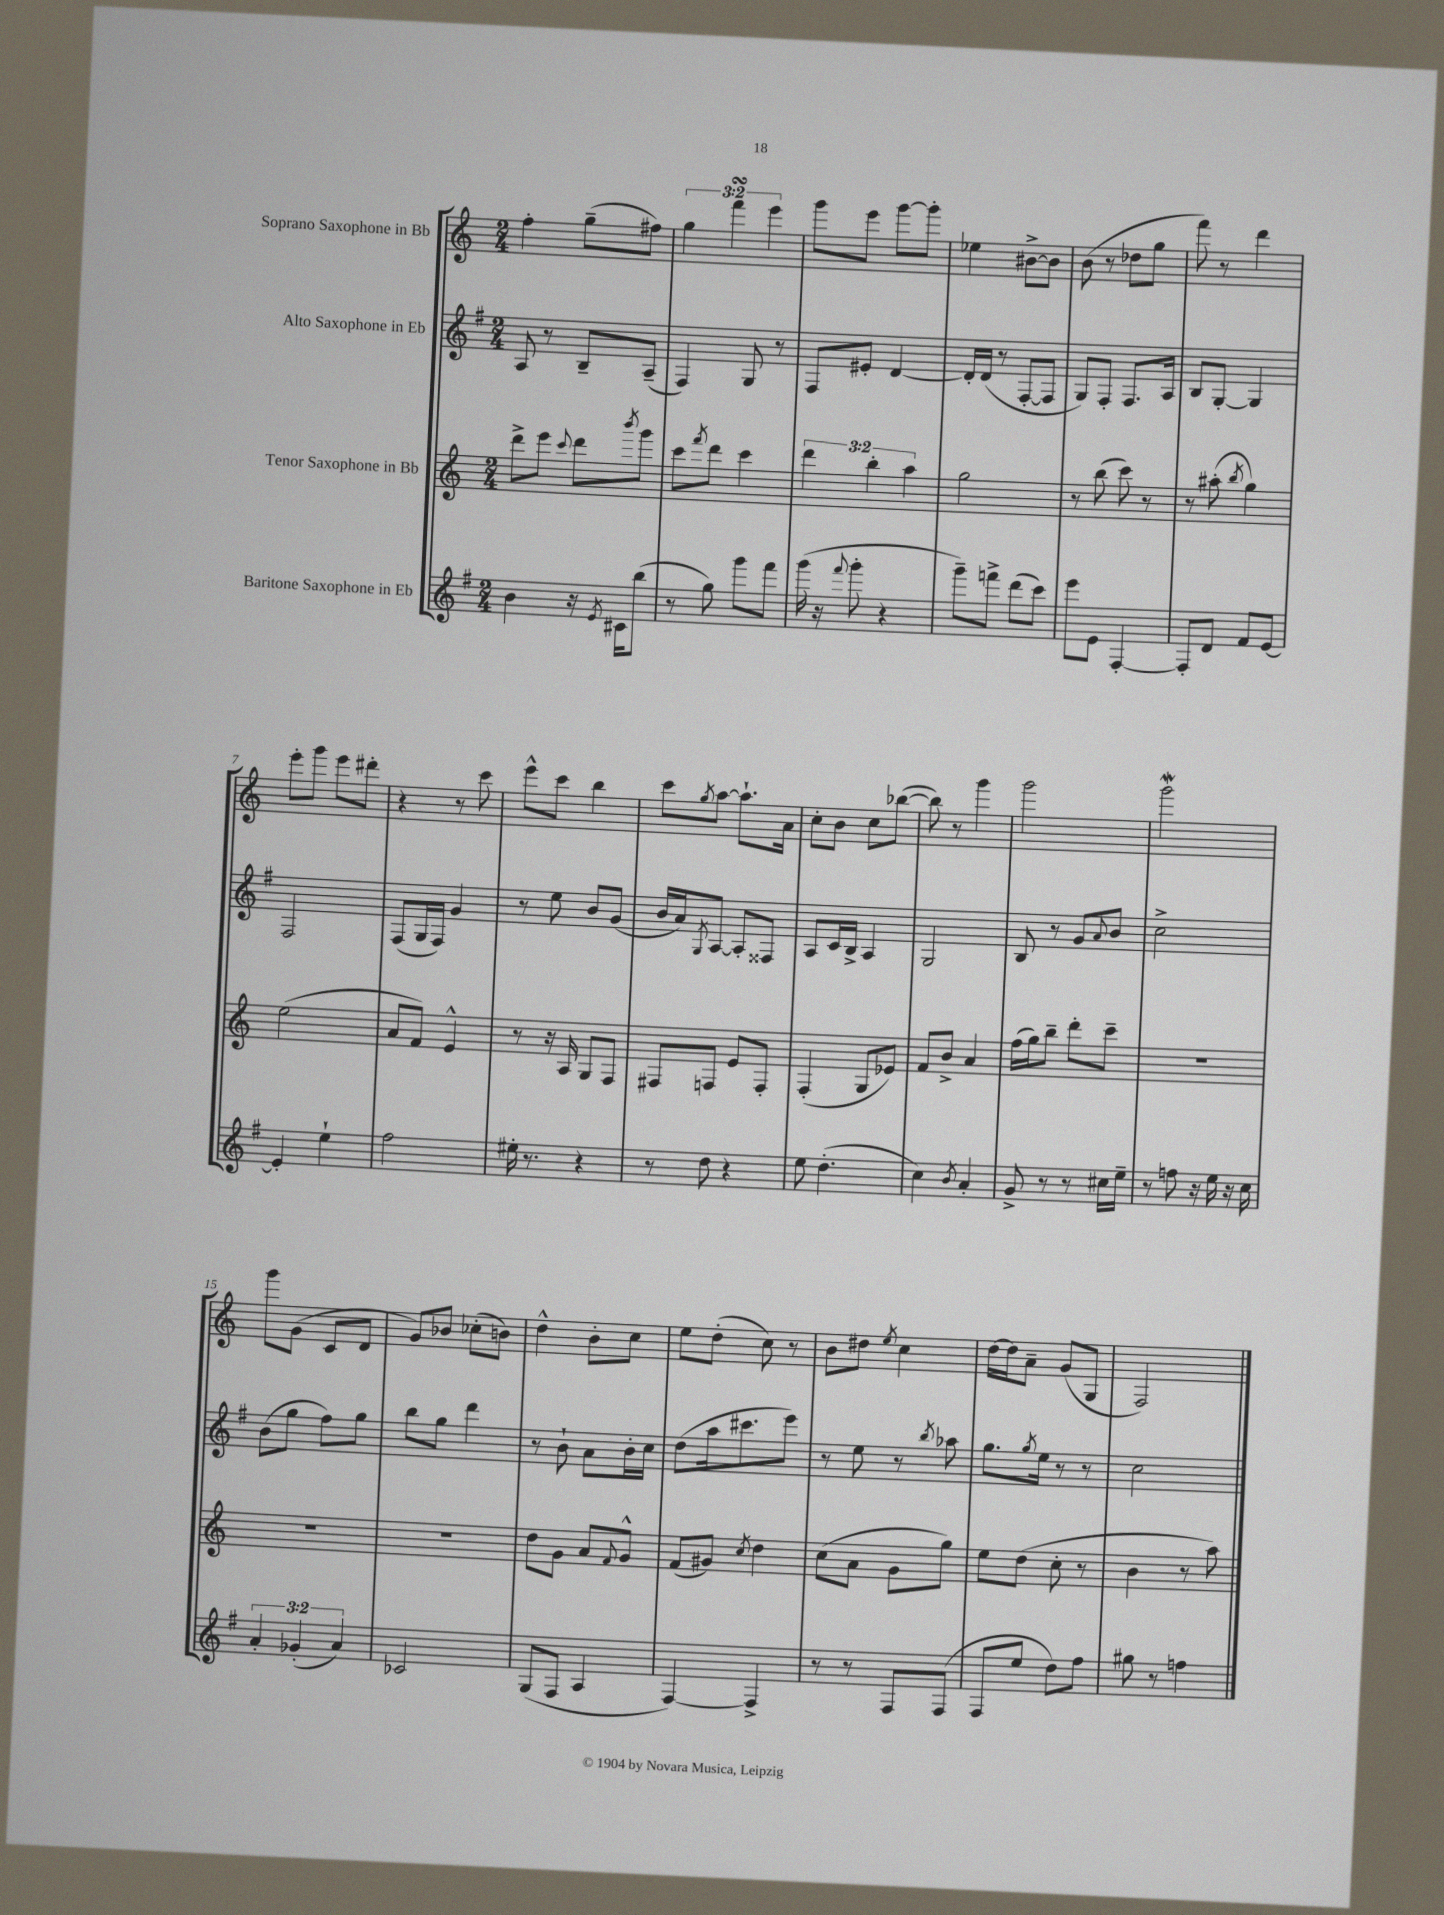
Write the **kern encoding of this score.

**kern	**kern	**kern	**kern
*staff4	*staff3	*staff2	*staff1
*clefG2	*clefG2	*clefG2	*clefG2
*k[f#]	*k[]	*k[f#]	*k[]
*M2/4	*M2/4	*M2/4	*M2/4
4b\	8ddd^\L	8A/	4ff'\
.	8eee\J	8r	.
.	8qqccc/	.	.
16r	8ddd\L	8B~/L	(8gg~\L
8qe/	.	.	.
16c#\LK	.	.	.
.	8qbbb/	.	.
(8bb\J	8ggg\J	(8A~/J	8ff#\J)
=	=	=	=
8r	8ccc\L	4F#/)	6gg\
.	8qfff/	.	.
8gg\)	8ddd\J	.	.
.	.	.	6fff\
8ggg\L	4ccc\	8G/	.
.	.	.	6eee\
8fff#\J	.	8r	.
=	=	=	=
(16ggg\	6ddd\	8F#/L	8ggg\L
16r	.	.	.
8qqfff#/	.	.	.
8ggg'\	.	8e#'/J	8eee\J
.	6bb'\	.	.
4r	.	[4d/	[8ggg\L
.	6aa\	.	.
.	.	.	8ggg'\]J
=	=	=	=
8ggg~\L)	2gg\	16d'/]LL	4ee-\
.	.	(16d/JJ	.
8fff^\J	.	8r	.
(8ddd\L	.	[8F#'/L	[8b#^\L
8ccc\J)	.	8F#/]J	8b#\]J
=	=	=	=
8eee\L	8r	8G/L)	(8b\
8e\J	(8bb\	8F#'/J	8r
[4F#'/	8ccc\)	8.F#/L	8dd-\L
.	8r	.	8gg\J
.	.	16A/Jk	.
=	=	=	=
8F#'/]L	8r	8B/L	8fff\)
8d/J	(8aa#'\	[8G'/J	8r
.	8qbb/	.	.
8f#/L	4gg\)	4G/]	4ddd\
[8e/J	.	.	.
=	=	=	=
4e'/]	(2ee\	2F#/	8eee'\L
.	.	.	8ggg\J
4ee`\	.	.	8eee\L
.	.	.	8ddd#'\J
=	=	=	=
2ff#\	8a/L	(8F#/L	4r
.	8f/J)	16G/L	.
.	.	16F#/JJ)	.
.	4e^^/	4g/	8r
.	.	.	8ccc\
=	=	=	=
16ee#'\	8r	8r	8eee^^\L
8.r	.	.	.
.	16r	8ee\	8ccc\J
.	16A/	.	.
4r	8G/L	8b/L	4bb\
.	8F/J	(8g/J	.
=	=	=	=
8r	8F#/L	16b/LL	8ccc\L
.	.	16a/J)	.
.	.	8qG/	8qgg/
8dd\	8F/J	[8A/J	[8aa\J
4r	8e/L	8A'/]L	8.aa`\]L
.	8F'/J	8F##/J	.
.	.	.	16a\Jk
=	=	=	=
8ee\	(4F'/	8A/L	8cc'\L
(4.dd'\	.	16c/L	8b\J
.	.	16B^/JJ	.
.	8G/L	4A/	8cc\L
.	8e-/J)	.	([8bb-\J
=	=	=	=
4cc\)	8f/L	2G/	8bb-\])
.	8b^/J	.	8r
8qb/	.	.	.
4a'/	4a/	.	4ggg\
=	=	=	=
8g^/	(16ff\LL	8B/	2ggg\
.	16gg\J)	.	.
8r	8bb~\J	8r	.
8r	8ddd'\L	8g/L	.
.	.	8qqa/	.
16cc#\LL	8ccc~\J	8b/J	.
16ee~\JJ	.	.	.
=	=	=	=
8r	2r	2cc^\	2ggg\
8ff\	.	.	.
16r	.	.	.
16ee\	.	.	.
16r	.	.	.
16cc\	.	.	.
=	=	=	=
6a'/	2r	(8b\L	8ggg\L
.	.	8gg\J	(8g\J
(6g-'/	.	.	.
.	.	8ff#\L)	8c/L
6a/)	.	.	.
.	.	8gg\J	8d/J
=	=	=	=
2c-/	2r	8bb\L	8g/L)
.	.	8gg\J	8b-/J
.	.	4ddd\	(8cc-'\L
.	.	.	8b\J)
=	=	=	=
(8G/L	8dd\L	8r	4dd^^\
8F#/J	8g\J	8b`\	.
4A/	8a/L	8a\L	8b'\L
.	8qqf/	.	.
.	8g^^/J	16b'\L	8cc\J
.	.	16cc\JJ	.
=	=	=	=
[4F#/)	(8f/L	(8dd\L	8ee\L
.	8g#/J)	16aa\k	(8dd'\J
.	.	8.ccc#\	.
.	8qcc/	.	.
4F#^/]	4dd\	.	8cc\)
.	.	8eee\J)	8r
=	=	=	=
8r	(8cc\L	8r	8b\L
8r	8a\J	8ee\	8dd#\J
.	.	.	8qee/
8F#/L	8g\L	8r	4cc\
.	.	8qbb/	.
(8F#/J	8gg\J)	8aa-\	.
=	=	=	=
8F#/L	8ee\L	8.gg\L	[16dd\LL
.	.	.	16dd\]J
8ee/J	(8dd\J	.	8a~\J
.	.	8qgg/	.
.	.	16ee\Jk	.
8dd\L)	8cc'\	8r	(8g/L
8ff#\J	8r	8r	8G/J
=	=	=	=
8gg#\	4b\	2cc\	2F/)
8r	.	.	.
4ff\	8r	.	.
.	8aa\)	.	.
==	==	==	==
*-	*-	*-	*-
